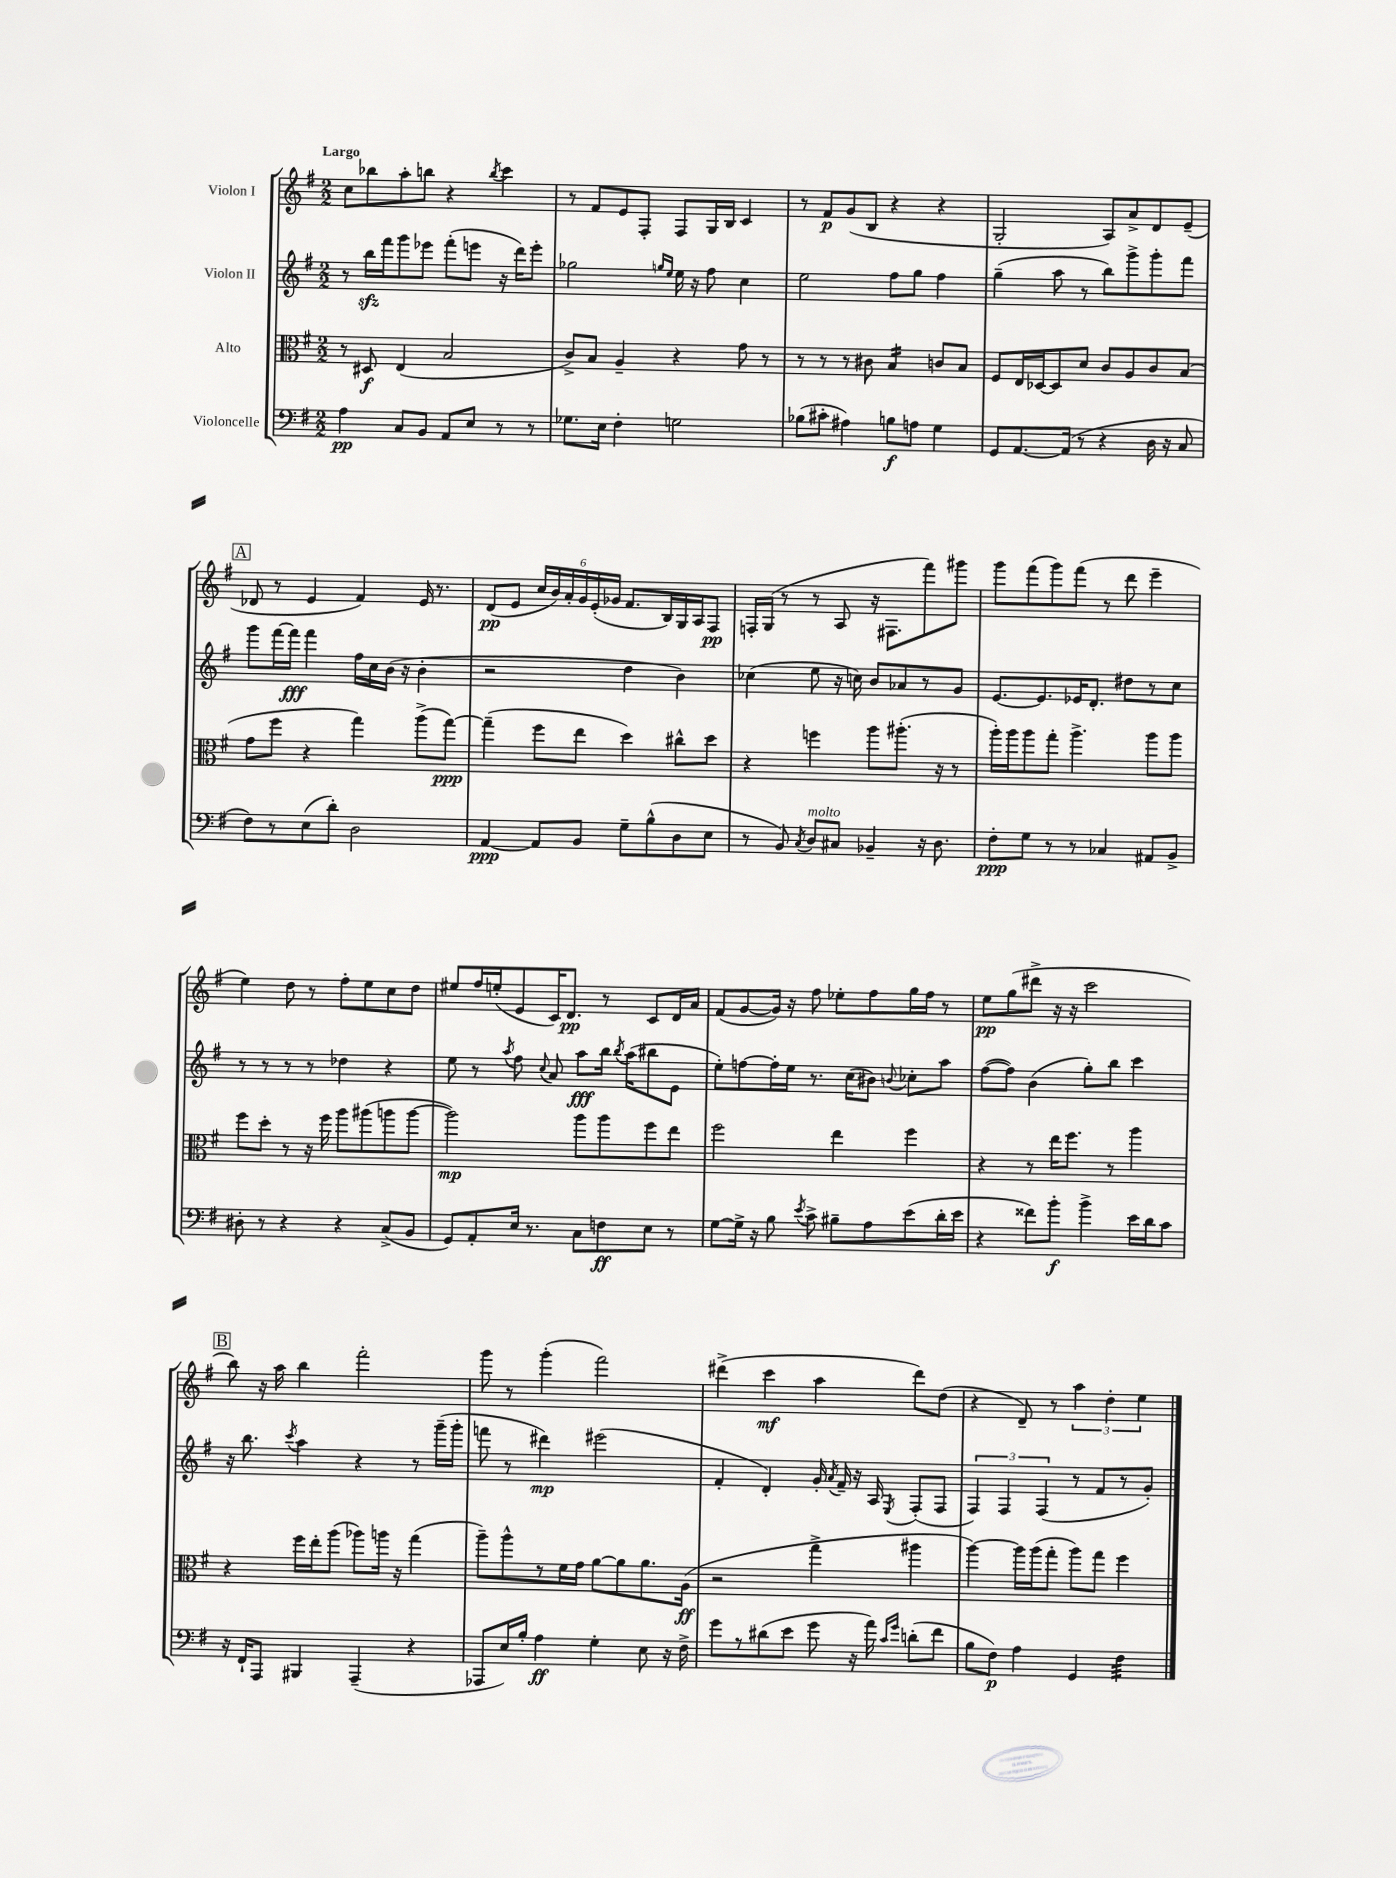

**kern	**dynam	**kern	**dynam	**kern	**dynam	**kern	**dynam
*part4	*part4	*part3	*part3	*part2	*part2	*part1	*part1
*staff4	*staff4	*staff3	*staff3	*staff2	*staff2	*staff1	*staff1
*I"Violoncelle	*	*I"Alto	*	*I"Violon II	*	*I"Violon I	*
*clefF4	*	*clefC3	*	*clefG2	*	*clefG2	*
*k[f#]	*	*k[f#]	*	*k[f#]	*	*k[f#]	*
*M2/2	*	*M2/2	*	*M2/2	*	*M2/2	*
=1	=1	=1	=1	=1	=1	=1	=1
!	!	!	!	!	!	!LO:TX:a:B:t=Largo	!
4A\	pp	8r	.	8r	.	8cc\L	.
.	.	8D#X/	f	16bbzz\LL	.	8bb-X\	.
.	.	.	.	16fff#\J	.	.	.
8C/L	.	(4E/	.	8ggg\	.	8aa'\	.
8BB/J	.	.	.	8eee-X\J	.	8bbn\J	.
8AA/L	.	2B/	.	(8fff#'\L	.	4r	.
8E/J	.	.	.	8eeen\J	.	.	.
.	.	.	.	.	.	8qbb/	.
8r	.	.	.	16r	.	4ccc\	.
.	.	.	.	16ddd\KL)	.	.	.
8r	.	.	.	8eee'\J	.	.	.
=2	=2	=2	=2	=2	=2	=2	=2
8.G-X\L	.	8c^/L)	.	2gg-X\	.	8r	.
.	.	8B/J	.	.	.	8f#/L	.
16E\Jk	.	.	.	.	.	.	.
4F#'\	.	4A~/	.	.	.	8e/	.
.	.	.	.	.	.	8F#'/J	.
.	.	.	.	16qqggn/LL	.	.	.
.	.	.	.	16qqee/JJ	.	.	.
2Gn\	.	4r	.	16ee\	.	8F#/L	.
.	.	.	.	16r	.	.	.
.	.	.	.	8ff#\	.	16G/L	.
.	.	.	.	.	.	16B/JJ	.
.	.	8g\	.	4cc\	.	4c/	.
.	.	8r	.	.	.	.	.
=3	=3	=3	=3	=3	=3	=3	=3
(8B-X\L	.	8r	.	2ee\	.	8r	.
8c#X'\J	.	8r	.	.	.	8f#/L	p
4A#X\)	.	8r	.	.	.	(8g/	.
.	.	8c#X\	.	.	.	8B/J	.
*	*	*tremolo	*	*	*	*	*
8Bn\L	f	16B/LL	.	8ff#\L	.	4r	.
.	.	16B/	.	.	.	.	.
8An\J	.	16B/	.	8gg\J	.	.	.
.	.	16B/JJ	.	.	.	.	.
*	*	*Xtremolo	*	*	*	*	*
4G\	.	8cn/L	.	4ff#\	.	4r	.
.	.	8B/J	.	.	.	.	.
=4	=4	=4	=4	=4	=4	=4	=4
8GG/L	.	8F#/L	.	(4gg~\	.	2G'/	.
[8.AA/	.	16E/L	.	.	.	.	.
.	.	[16D-X/J	.	.	.	.	.
.	.	8D-/]	.	8aa\	.	.	.
(16AA/Jk]	.	.	.	.	.	.	.
8r	.	8d/J	.	8r	.	.	.
4r	.	8c/L	.	8bb\L)	.	8A/L)	.
.	.	8A/	.	8ggg^\	.	8a^/	.
16D\	.	8c/	.	8ggg'\	.	8d/	.
16r	.	.	.	.	.	.	.
8C/	.	(8B/J	.	8fff#\J	.	(8e~/J	.
!!LO:LB:g=z
!!LO:REH:place=s1:t=A
=5	=5	=5	=5	=5	=5	=5	=5
8F#\L)	.	8g\L	.	8ggg\L	.	8d-X/	.
8r	.	8ff#\J	.	[16fff#\L	.	8r	.
.	.	.	.	16fff#\JJ]	fff	.	.
(8E\	.	4r	.	4fff#\	.	4e/	.
8d'\J)	.	.	.	.	.	.	.
2D\	.	4gg\)	.	16ff#\LL	.	4f#/)	.
.	.	.	.	16cc\	.	.	.
.	.	.	.	(16b\JJ	.	.	.
.	.	.	.	16r	.	.	.
.	.	(8aa^\L	.	4b'\	.	16e/	.
.	.	.	.	.	.	8.r	.
.	.	[8gg\J)	ppp	.	.	.	.
=6	=6	=6	=6	=6	=6	=6	=6
[4AA/	ppp	(4gg~\]	.	2r	.	(8d/L	pp
.	.	.	.	.	.	8e/J	.
8AA/L]	.	8ff#\L	.	.	.	24cc/LL	.
.	.	.	.	.	.	24b/)	.
.	.	.	.	.	.	24a'/	.
8BB/J	.	8ee\J	.	.	.	24g/	.
.	.	.	.	.	.	(24e'/	.
.	.	.	.	.	.	24g-X/JJ	.
8G~\L	.	4dd\)	.	4dd\	.	8.f#/L	.
(8B^^\	.	.	.	.	.	.	.
.	.	.	.	.	.	16B/L)	.
8D\	.	8cc#X^^\L	.	4b\)	.	16G/	.
.	.	.	.	.	.	16A/J	.
8E\J	.	8dd\J	.	.	.	8F#/J	pp
=7	=7	=7	=7	=7	=7	=7	=7
8r	.	4r	.	(4cc-X\	.	16Fn'/LL	.
.	.	.	.	.	.	(16G/JJ	.
8BB/)	.	.	.	.	.	8r	.
8qC/	.	.	.	.	.	.	.
!LO:TX:a:i:t=molto	!	!	!	!	!	!	!
8D/L	.	4ffn\	.	8ee\	.	8r	.
8C#X/J	.	.	.	16r	.	8A/	.
.	.	.	.	16ccn\)	.	.	.
4BB-X~/	.	8aa\L	.	8b/L	.	16r	.
.	.	.	.	.	.	8.F#X\L	.
.	.	(8.aa#X'\J	.	8a-X/	.	.	.
16r	.	.	.	8r	.	8fff#\)	.
8.D\	.	16r	.	.	.	.	.
.	.	8r	.	8g/J	.	8ggg#X\J	.
=8	=8	=8	=8	=8	=8	=8	=8
8F#'\L	ppp	16aa'\LL)	.	[8.e/L	.	8ggg\L	.
.	.	16aa\J	.	.	.	.	.
8G\J	.	8aa\	.	.	.	(8fff#\	.
.	.	.	.	8.e/]	.	.	.
8r	.	8gg'\J	.	.	.	8ggg\)	.
8r	.	4.aa^\	.	16e-X/K	.	(8fff#\J	.
.	.	.	.	8.d'/J	.	.	.
4C-X/	.	.	.	.	.	8r	.
.	.	.	.	8dd#X\L	.	8ddd\	.
8AA#X/L	.	8aa\L	.	8r	.	4eee~\	.
8BB^/J	.	8aa\J	.	8cc\J	.	.	.
!!LO:LB:g=z
=9	=9	=9	=9	=9	=9	=9	=9
8D#X'\	.	8ff#\L	.	8r	.	4ee\)	.
8r	.	8dd'\J	.	8r	.	.	.
4r	.	8r	.	8r	.	8dd\	.
.	.	16r	.	8r	.	8r	.
.	.	16ff#\	.	.	.	.	.
4r	.	8aa\L	.	4dd-X\	.	8ff#'\L	.
.	.	(8aa#X\	.	.	.	8ee\	.
(8C^/L	.	8aan\	.	4r	.	8cc\	.
8BB/J	.	[8aa\J	.	.	.	8dd\J	.
=10	=10	=10	=10	=10	=10	=10	=10
8GG/L)	.	2aa\])	mp	8ee\	.	8ee#X/L	.
8AA'/	.	.	.	8r	.	16ff#/L	.
.	.	.	.	.	.	(16een'/J	.
.	.	.	.	8qaa/	.	.	.
16E/Jk	.	.	.	8ff#\	.	8e/	.
8.r	.	.	.	.	.	.	.
.	.	.	.	8qqcc/	.	.	.
.	.	.	.	8a/	.	16c/K)	.
.	.	.	.	.	.	8.d/J	pp
8C\L	.	8aa\L	.	8aa\L	fff	.	.
8Fn\	ff	8aa\	.	16bb\Jk	.	8r	.
.	.	.	.	8qbb/	.	.	.
.	.	.	.	(16aa\KL	.	.	.
8E\J	.	8ff#\	.	8bb#X\	.	8c/L	.
8r	.	8ee\J	.	8e\J	.	16d/L	.
.	.	.	.	.	.	16a/JJ	.
=11	=11	=11	=11	=11	=11	=11	=11
[8G\L	.	2ff#\	.	8ee'\L)	.	(8f#/L	.
16G^\Jk]	.	.	.	[8ffn\	.	[8g/	.
16r	.	.	.	.	.	.	.
8B\	.	.	.	16ff'\L]	.	16g/Jk])	.
.	.	.	.	16ee\JJ	.	16r	.
8qe/	.	.	.	.	.	.	.
8c^\	.	.	.	8.r	.	8ff#\	.
8B#X~\L	.	4ee\	.	.	.	8ee-X'\L	.
.	.	.	.	(16cc\KL	.	.	.
8A\	.	.	.	8b#X\J)	.	8ff#\	.
.	.	.	.	8qqbn/	.	.	.
(8e\	.	4ff#\	.	8cc-X'\L	.	16gg\L	.
.	.	.	.	.	.	16ff#\JJ	.
16d'\L	.	.	.	8aa\J	.	8r	.
16e\JJ	.	.	.	.	.	.	.
=12	=12	=12	=12	=12	=12	=12	=12
4r	.	4r	.	([8ff#\L	.	8ee\L	pp
.	.	.	.	8ff#\J])	.	(8gg\	.
8f##X\L)	.	8r	.	(4b\	.	8ddd#X^\J	.
8b'\J	f	16ee\KL	.	.	.	16r	.
.	.	8.ff#\J	.	.	.	16r	.
4b^\	.	.	.	8gg'\L)	.	2ccc\	.
.	.	8r	.	8bb\J	.	.	.
16e\LL	.	4aa\	.	4ccc\	.	.	.
16d\J	.	.	.	.	.	.	.
8c\J	.	.	.	.	.	.	.
!!LO:LB:g=z
!!LO:REH:place=s1:t=B
=13	=13	=13	=13	=13	=13	=13	=13
16r	.	4r	.	16r	.	8bb\)	.
16FF#`/KL	.	.	.	8.bb\	.	.	.
8AAA/J	.	.	.	.	.	16r	.
.	.	.	.	.	.	16aa\	.
.	.	.	.	8qccc/	.	.	.
4BBB#X/	.	16ff#\LL	.	4aa\	.	4bb\	.
.	.	16ee'\J	.	.	.	.	.
.	.	(8aa\J	.	.	.	.	.
(4AAA~/	.	8aa-X\L)	.	4r	.	2fff#'\	.
.	.	16aan\Jk	.	.	.	.	.
.	.	16r	.	.	.	.	.
4r	.	(4gg\	.	8r	.	.	.
.	.	.	.	(16ggg~\LL	.	.	.
.	.	.	.	16ggg'\JJ	.	.	.
=14	=14	=14	=14	=14	=14	=14	=14
8AAA-X/L	.	8aa~\L)	.	8fffn\	.	8ggg\	.
16E/L)	.	8aa^^\	.	8r	.	8r	.
16B'/JJ	.	.	.	.	.	.	.
4A\	ff	8r	.	4ddd#X\)	mp	(4ggg'\	.
.	.	16f#\L	.	.	.	.	.
.	.	16g\JJ	.	.	.	.	.
4G'\	.	[8a\L	.	(2eee#X\	.	2fff#\)	.
.	.	8a\]	.	.	.	.	.
8E\	.	8.a\	.	.	.	.	.
16r	.	.	.	.	.	.	.
16F#^\	.	(16A\Jk	ff	.	.	.	.
=15	=15	=15	=15	=15	=15	=15	=15
8g\L	.	2r	.	4f#'/	.	(4ddd#X^\	.
8r	.	.	.	.	.	.	.
(8d#X\	.	.	.	4d'/)	.	4ccc\	mf
8e\J	.	.	.	.	.	.	.
8g\	.	4gg^\	.	16g'/	.	4aa\	.
.	.	.	.	8qa/	.	.	.
.	.	.	.	16f#~/	.	.	.
16r	.	.	.	16r	.	.	.
16a\)	.	.	.	16A/	.	.	.
16qqc/LL	.	.	.	.	.	.	.
16qqg/JJ	.	.	.	8qE/	.	.	.
(8dn'\L	.	4aa#X\	.	(8F#'/L	.	8ddd#\L)	.
8f#\J	.	.	.	8F#/J	.	(8dd\J	.
=16	=16	=16	=16	=16	=16	=16	=16
8B\L	.	[4aa\)	.	6F#/)	.	4r	.
8F#\J)	p	.	.	.	.	.	.
.	.	.	.	6F#/	.	.	.
4A\	.	16aa\LL]	.	.	.	8d~/)	.
.	.	(16aa\J	.	.	.	.	.
.	.	.	.	(6F#/	.	.	.
.	.	8gg'\J	.	.	.	8r	.
4GG/	.	8aa\L)	.	8r	.	6aa\	.
.	.	8gg\J	.	8f#/L	.	.	.
.	.	.	.	.	.	6dd'\	.
*tremolo	*	*	*	*	*	*	*
32F#\LLL	.	4ff#\	.	8r	.	.	.
32F#\	.	.	.	.	.	.	.
32F#\	.	.	.	.	.	.	.
.	.	.	.	.	.	6ee\	.
32F#\	.	.	.	.	.	.	.
32F#\	.	.	.	8g'/J)	.	.	.
32F#\	.	.	.	.	.	.	.
32F#\	.	.	.	.	.	.	.
32F#\JJJ	.	.	.	.	.	.	.
*Xtremolo	*	*	*	*	*	*	*
==	==	==	==	==	==	==	==
*-	*-	*-	*-	*-	*-	*-	*-
